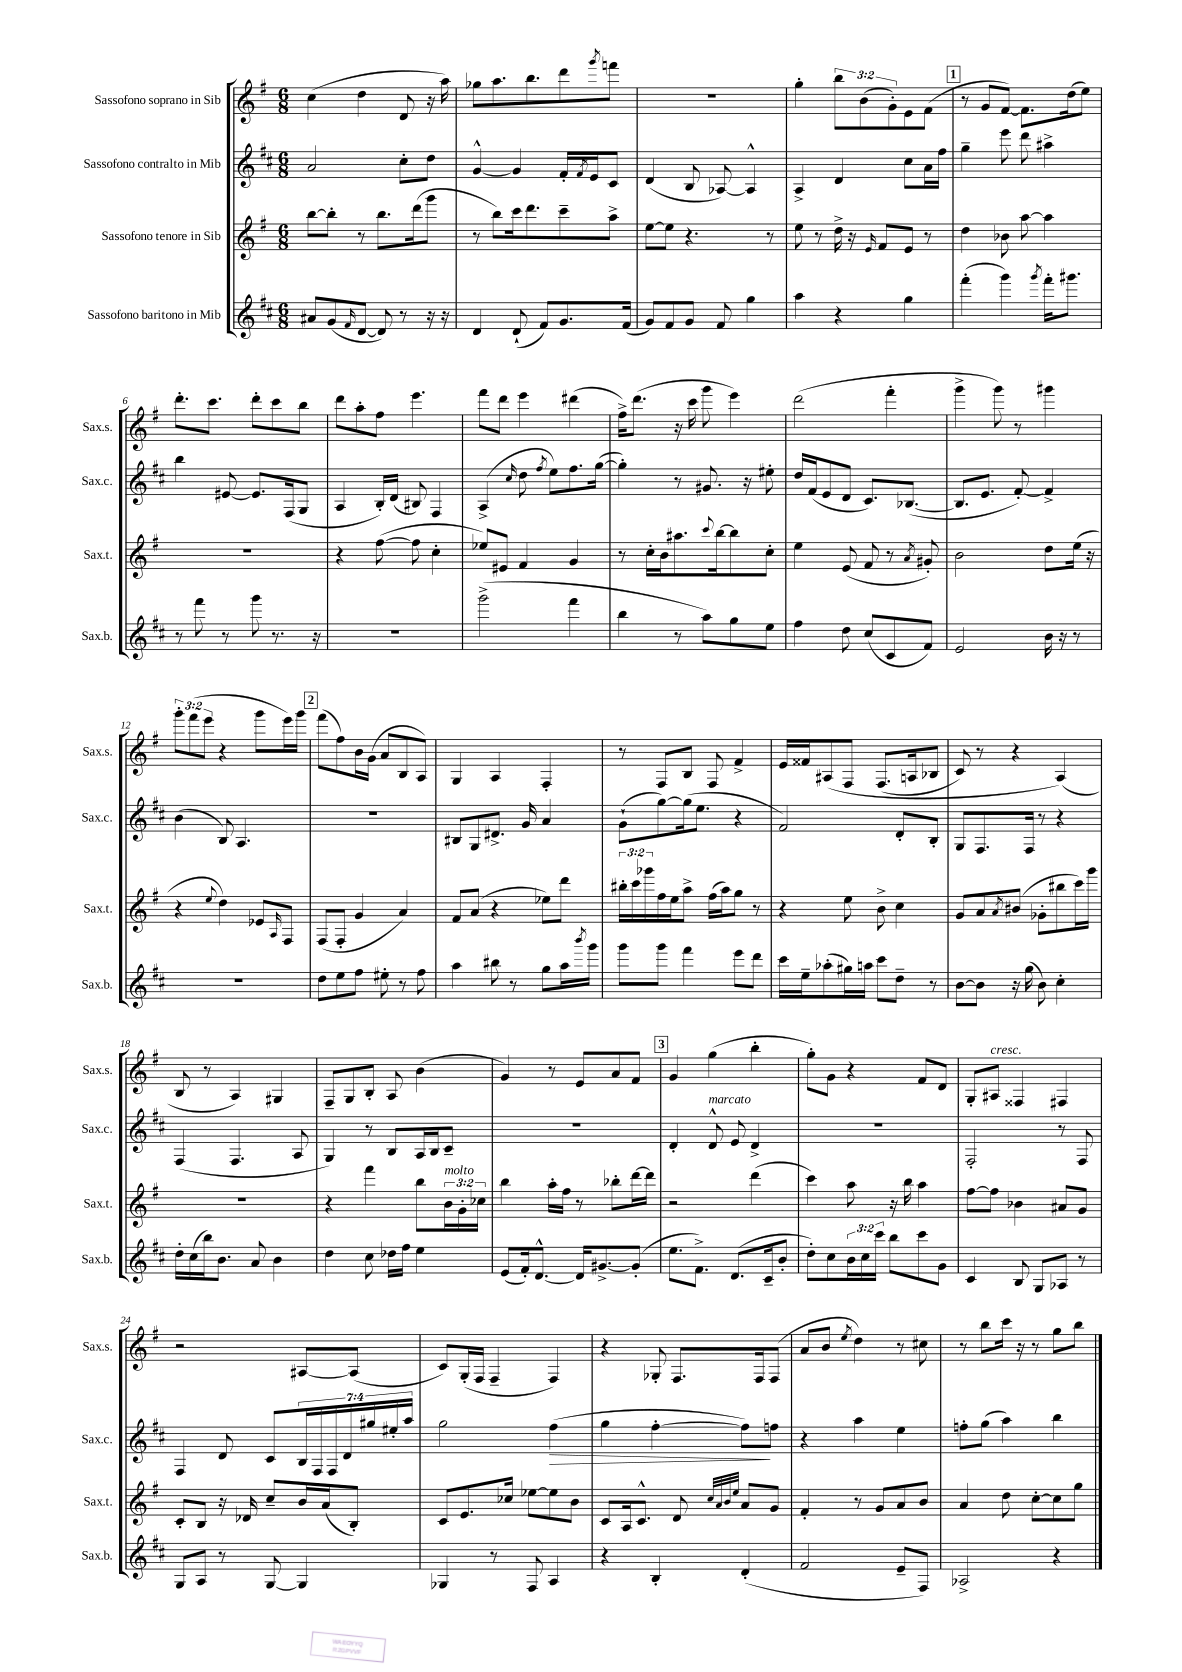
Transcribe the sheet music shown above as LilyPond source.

<<
\new StaffGroup <<
\new Staff = "s0" \with { instrumentName = "Sassofono soprano in Sib" shortInstrumentName = "Sax.s." } {
    \clef treble \key g \major \numericTimeSignature \time 6/8 \override Staff.TupletNumber.text = #tuplet-number::calc-fraction-text
    c''4( d''4 d'8 r16 a''16) |
    ges''8 a''8. b''8. d'''8 \acciaccatura { g'''8 } f'''8 |
    R2. |
    g''4-. \tuplet 3/2 { b''8 b'8( g'8-.) } e'8 fis'8( |
    \mark \markup { \box "1" } r8 g'8 fis'8~) fis'8. d''16( e''8) |
    d'''8.-. c'''8. d'''8-. c'''8 b''8 |
    d'''8 a''8-. fis''8 e'''4. |
    fis'''8 d'''8 e'''4 dis'''4( |
    fis''16->) d'''8.( r16 c'''16 g'''8 e'''4) |
    d'''2( fis'''4-. |
    g'''4-> g'''8) r8 gis'''4 |
    \tuplet 3/2 { g'''8-. fis'''8( e'''8 } r4 g'''8 e'''16) g'''16 |
    \mark \markup { \box "2" } fis'''8( fis''8) b'16 g'16( a'8 b8 a8) |
    g4 a4 fis4-. |
    r8 fis8 b8 fis8 fis'4-> |
    e'16 fisis'16 ais8\( fis8 fis8.( a16 bes8 |
    c'8) r8 r4 a4(\) |
    b8 r8 a4) gis4 |
    fis8-- g8 b8-. a8 b'4( |
    g'4) r8 e'8 a'8 fis'8 |
    \mark \markup { \box "3" } g'4 g''4( b''4-. |
    g''8-.) g'8 r4 fis'8 d'8 |
    g8-. ais8^\markup { \italic "cresc." } fisis4 fis4 |
    r2 ais8~ ais8( |
    c'8) g16-.( fis16 fis4-- fis4) |
    r4 ges8-. fis8. fis16 fis8( |
    a'8 b'8 \acciaccatura { e''8 } d''4) r8 cis''8 |
    r8 b''8 c'''16 r16 r8 g''8 b''8 \bar "|." |
}
\new Staff = "s1" \with { instrumentName = "Sassofono contralto in Mib" shortInstrumentName = "Sax.c." } {
    \clef treble \key d \major \numericTimeSignature \time 6/8 \override Staff.TupletNumber.text = #tuplet-number::calc-fraction-text
    a'2 cis''8-. d''8 |
    g'4~-^ g'4 fis'16-. \acciaccatura { fis'8 } e'16 cis'8 |
    d'4( b8 aes8~) aes4-^ |
    a4-> d'4 cis''8 a'16 fis''16 |
    \mark \markup { \box "1" } g''4-- e'''8 d'''8 ais''4-> |
    b''4 eis'8~ eis'8. fis16( g8 |
    a4 b16-.) d'16( bis8) fis4 |
    a4->( \grace { cis''16 } d''8 \acciaccatura { fis''8 } e''8) fis''8. g''16~( |
    g''4-.) r8 gis'8. r16 eis''8-. |
    d''16 fis'16( e'8 d'8 cis'8.) bes8.~( |
    bes8. e'8. fis'8~-.) fis'4-> |
    b'4( b8) a4. |
    \mark \markup { \box "2" } r2. |
    bis8 g8 dis'8.-> g'16 a'4 |
    g'8-!( g''8~) g''16( e''8. r4 |
    fis'2) d'8-. b8-. |
    g8 fis8. fis16 r8 r4 |
    fis4( fis4. a8 |
    g4) r8 b8 a16 b16 cis'8-- |
    R2. |
    \mark \markup { \box "3" } d'4-. d'8-^^\markup { \italic "marcato" } e'8 d'4-> |
    R2. |
    fis2-. r8 fis8 |
    fis4 d'8 cis'8 \tuplet 7/4 { b16 fis16 fis16 d'16 gis''16 eis''16-. a''16 } |
    g''2 fis''4\>( |
    g''4 fis''4~-. fis''8\!) f''8 |
    r4 a''4 e''4 |
    f''8-. g''8( a''4) b''4 \bar "|." |
}
\new Staff = "s2" \with { instrumentName = "Sassofono tenore in Sib" shortInstrumentName = "Sax.t." } {
    \clef treble \key g \major \numericTimeSignature \time 6/8 \override Staff.TupletNumber.text = #tuplet-number::calc-fraction-text
    b''8~ b''8-. r8 b''8. d'''16( g'''8 |
    r8 b''8) c'''16 d'''8. c'''8-- a''8-> |
    e''8~ e''8 r4. r8 |
    e''8 r8 d''16-> r16 \grace { e'16 } fis'8 e'8 r8 |
    \mark \markup { \box "1" } d''4 bes'8 a''8~ a''4 |
    R2. |
    r4 fis''8~( fis''8 c''4-. |
    ees''8) eis'8 fis'4 g'4 |
    r8 c''16-. b'16 ais''8. \appoggiatura { c'''8 } b''16~ b''8 c''8-. |
    e''4 e'8( fis'8 r8 \acciaccatura { a'8 } gis'8-.) |
    b'2 d''8 e''16( r16 |
    r4 \appoggiatura { e''8 } d''4) ees'8 \grace { a16 } fis8 |
    \mark \markup { \box "2" } fis8( fis8-. g'4 a'4) |
    fis'8 a'8( r4 ees''8) d'''8 |
    \tuplet 3/2 { bis''16-. c'''16 ges'''16 } fis''16 e''16 a''8-> fis''16( a''16) g''8 r8 |
    r4 e''8 b'8-> c''4 |
    g'8 a'8 \acciaccatura { a'8 } bis'8( ges'8-. bis''8 c'''16) g'''16 |
    R2. |
    r4 fis'''4 b''8 \tuplet 3/2 { b'16^\markup { \italic "molto" } g'16-. ces''16 } |
    b''4 a''16-. fis''16 r8 bes''8-. d'''16~ d'''16 |
    \mark \markup { \box "3" } r2 d'''4( |
    c'''4) a''8 r16 b''16 a''4 |
    fis''8~ fis''8 bes'4 ais'8 g'8 |
    c'8-. b8 r16 des'16 c''8-- b'16 a'16( b8-.) |
    c'8 e'8. ces''16 ees''8~ ees''8 b'8 |
    c'8 a16 c'8.-^ d'8 \grace { c''32 a'32 b'32 e''32 } a'8 g'8 |
    fis'4-. r8 g'8 a'8 b'8 |
    a'4 d''8 c''8~-. c''8 g''8 \bar "|." |
}
\new Staff = "s3" \with { instrumentName = "Sassofono baritono in Mib" shortInstrumentName = "Sax.b." } {
    \clef treble \key d \major \numericTimeSignature \time 6/8 \override Staff.TupletNumber.text = #tuplet-number::calc-fraction-text
    ais'8 g'8( \grace { fis'16 } d'8~ d'8) r8 r16 r16 |
    d'4 d'8-!( fis'8) g'8. fis'16( |
    g'8) fis'8 g'8 fis'8 g''4 |
    a''4 r4 g''4 |
    \mark \markup { \box "1" } fis'''4-.( g'''4) \acciaccatura { g'''8 } fis'''16-. gis'''8. |
    r8 fis'''8 r8 g'''8 r8. r16 |
    R2. |
    g'''2->( fis'''4 |
    b''4 r8 a''8) g''8 e''8 |
    fis''4 d''8 cis''8( cis'8 fis'8) |
    e'2 b'16 r16 r8 |
    R2. |
    \mark \markup { \box "2" } d''8 e''8 fis''8 eis''8-. r8 fis''8 |
    a''4 bis''8 r8 g''8 a''16 \acciaccatura { b'''8 } g'''16 |
    g'''8 g'''8 fis'''4 e'''8 d'''8 |
    cis'''16 e''16-- aes''8-.( gis''16) a''16 cis'''8 d''8-- r8 |
    b'8~ b'8 r16 g''16( b'8) cis''4-. |
    d''16-. cis''16( b''16) b'8. a'8 b'4 |
    d''4 cis''8 des''16 fis''16 e''4 |
    e'8( fis'16-.) d'8.~-^ d'16 gis'8.~-> gis'8-.( |
    \mark \markup { \box "3" } e''8. fis'8.->) d'8.( cis'16-- b'8-. |
    d''8-.) cis''8 \tuplet 3/2 { b'16 cis''16 cis'''16 } b''8 cis'''8 g'8 |
    cis'4 b8 g8 aes8 r8 |
    g8 a8 r8 g8~ g4 |
    ges4 r8 fis8 a4 |
    r4 b4-. d'4-.( |
    fis'2 e'8-- fis8) |
    aes2-> r4 \bar "|." |
}
>>
>>
